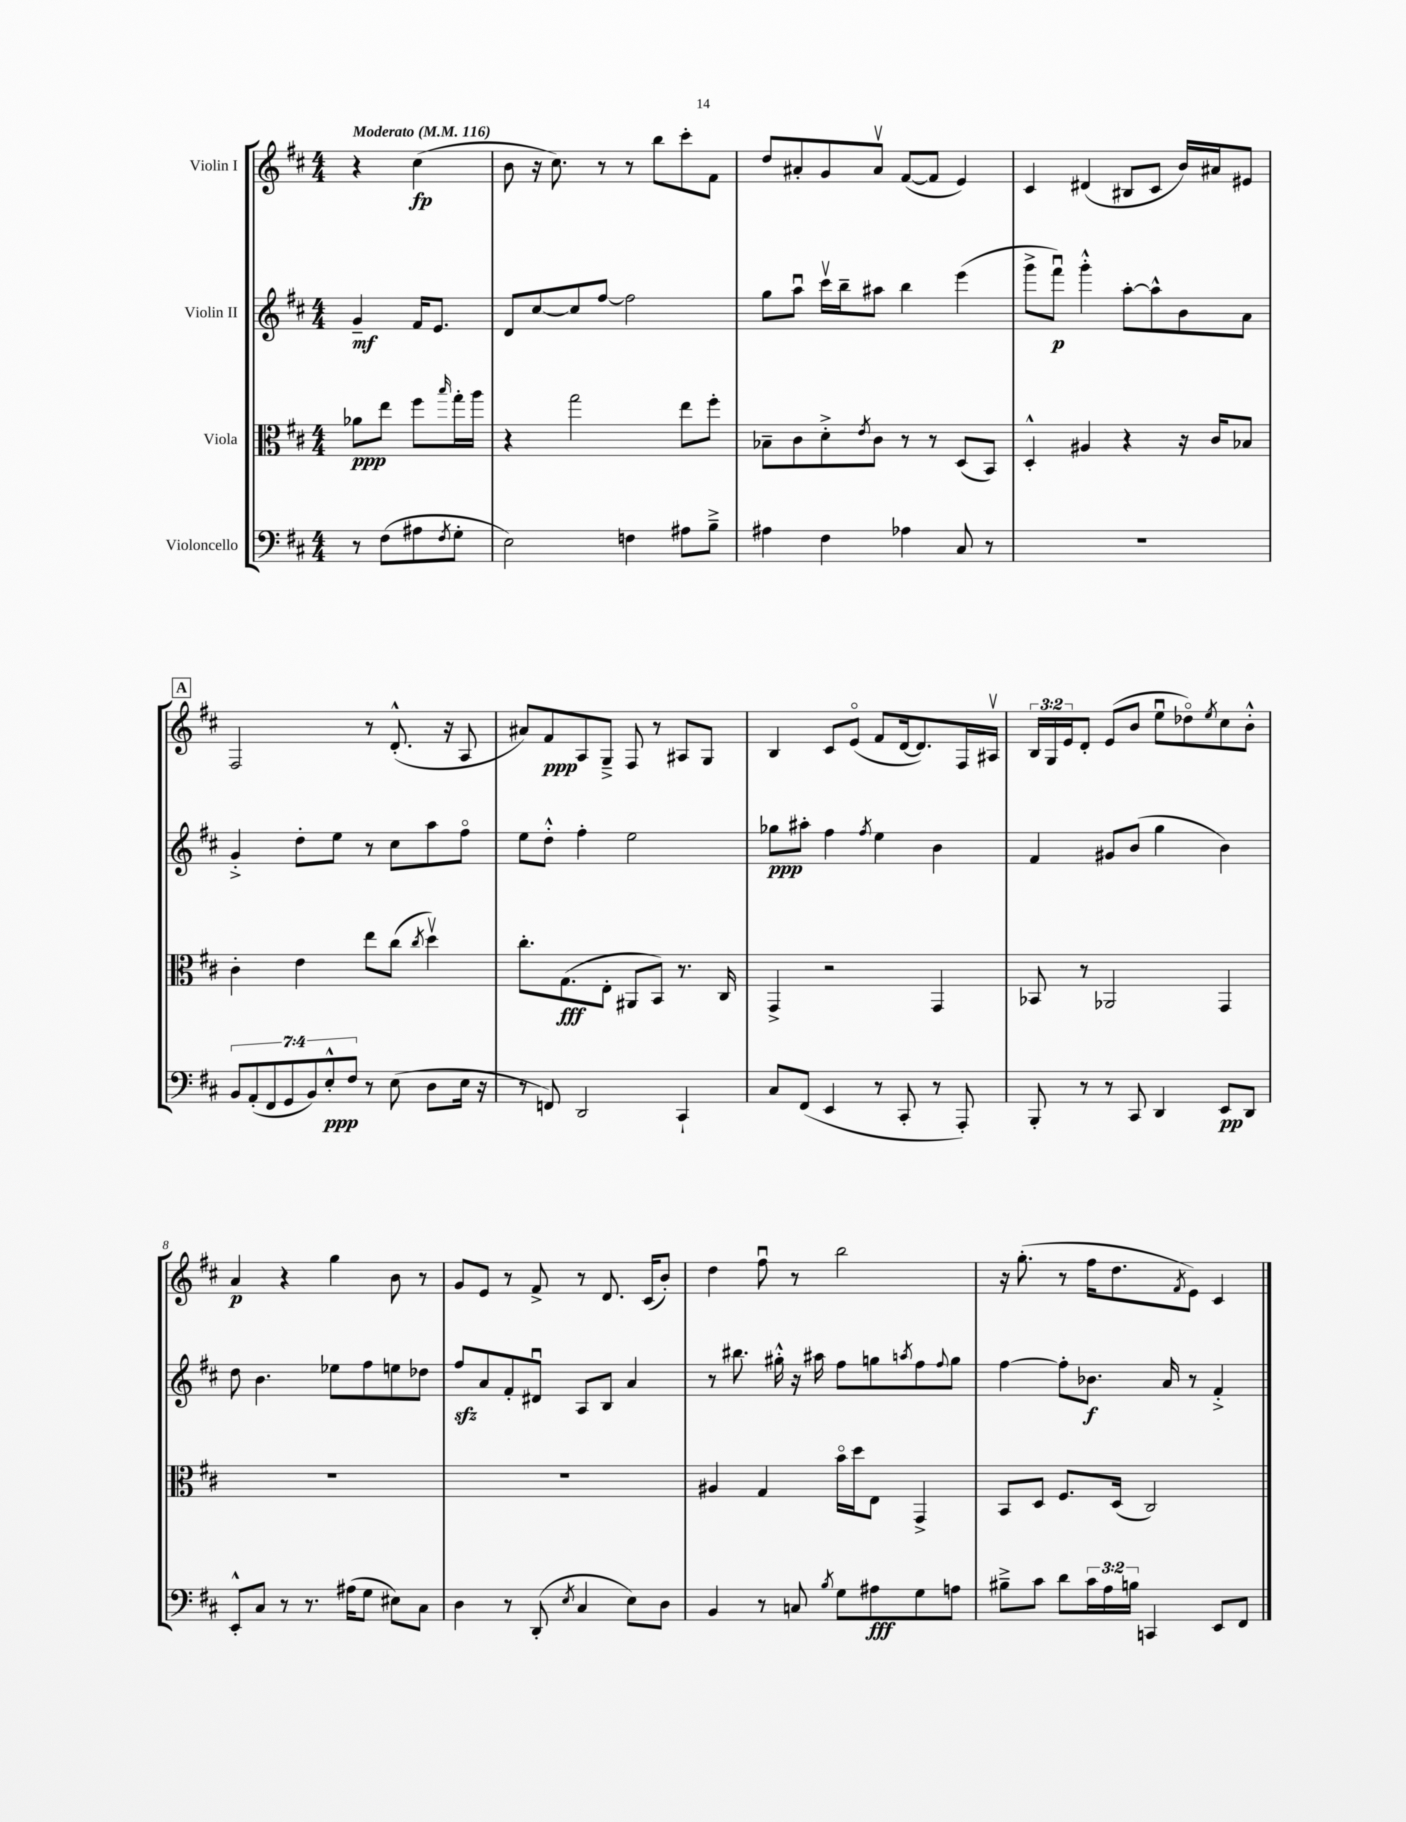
<<
\new StaffGroup <<
\new Staff = "s0" \with { instrumentName = "Violin I" } {
    \clef treble \key d \major \numericTimeSignature \time 4/4 \override Staff.TupletNumber.text = #tuplet-number::calc-fraction-text \partial 2 \tempo "Moderato" 4 = 116
    r4 cis''4\fp( |
    b'8 r16 cis''8.) r8 r8 b''8 cis'''8-. fis'8 |
    d''8 ais'8-. g'8 ais'8\upbow fis'8~( fis'8 e'4) |
    cis'4 dis'4( bis8 cis'8 b'16) ais'16 eis'8 |
    \mark \markup { \box "A" } fis2 r8 d'8.-.-^( r16 a8 |
    ais'8) fis'8\ppp a8 g8---> fis8 r8 ais8 g8 |
    b4 cis'8 e'8\flageolet( fis'8 d'16~ d'8.) fis16 ais16\upbow |
    \tuplet 3/2 { b16 g16 e'16 } d'8-. e'8( b'8 e''8\downbow des''8\flageolet) \acciaccatura { e''8 } cis''8 b'8-.-^ |
    a'4\p r4 g''4 b'8 r8 |
    g'8 e'8 r8 fis'8-> r8 d'8. cis'16( b'8-.) |
    d''4 fis''8\downbow r8 b''2 |
    r16 g''8.-.( r8 fis''16 d''8. \acciaccatura { fis'8 } e'8) cis'4 \bar "|." |
}
\new Staff = "s1" \with { instrumentName = "Violin II" } {
    \clef treble \key d \major \numericTimeSignature \time 4/4 \partial 2
    g'4--\mf fis'16 e'8. |
    d'8 cis''8~ cis''8 fis''8~ fis''2 |
    g''8 a''8\downbow cis'''16\upbow b''16-- ais''8 b''4 e'''4( |
    g'''8-> fis'''8\downbow\p) g'''4-.-^ a''8~-. a''8-^ b'8 a'8 |
    \mark \markup { \box "A" } g'4-.-> d''8-. e''8 r8 cis''8 a''8 fis''8\flageolet |
    e''8 d''8-.-^ fis''4-. e''2 |
    ges''8\ppp ais''8-. fis''4 \acciaccatura { fis''8 } e''4 b'4 |
    fis'4 gis'8 b'8( g''4 b'4) |
    d''8 b'4. ees''8 fis''8 e''8 des''8 |
    fis''8\sfz a'8 fis'8-. dis'8\downbow a8 b8 a'4 |
    r8 bis''8. gis''16-.-^ r16 ais''16 fis''8 g''8 \acciaccatura { a''8 } fis''8 \appoggiatura { fis''8 } g''8 |
    fis''4~ fis''8-. bes'8.\f a'16 r8 fis'4-.-> \bar "|." |
}
\new Staff = "s2" \with { instrumentName = "Viola" } {
    \clef alto \key d \major \numericTimeSignature \time 4/4 \partial 2
    aes'8\ppp e''8 fis''8 \grace { b''16 } g''16-. a''16 |
    r4 g''2 e''8 fis''8-. |
    bes8-- cis'8 d'8-.-> \acciaccatura { e'8 } cis'8 r8 r8 d8( b,8) |
    d4-.-^ ais4 r4 r16 cis'16 bes8 |
    \mark \markup { \box "A" } cis'4-. e'4 e''8 cis''8( \acciaccatura { cis''8 } d''4\upbow) |
    cis''8.-. g8.\fff( e8-. ais,8 b,8) r8. cis16 |
    g,4-> r2 g,4 |
    bes,8 r8 aes,2 g,4 |
    R1 |
    R1 |
    ais4 g4 b'16\flageolet d''16 e8 g,4-> |
    b,8 d8 fis8. d16( cis2) \bar "|." |
}
\new Staff = "s3" \with { instrumentName = "Violoncello" } {
    \clef bass \key d \major \numericTimeSignature \time 4/4 \override Staff.TupletNumber.text = #tuplet-number::calc-fraction-text \partial 2
    r8 fis8( ais8 \acciaccatura { fis8 } g8-. |
    e2) f4 ais8 b8---> |
    ais4 fis4 aes4 cis8 r8 |
    R1 |
    \mark \markup { \box "A" } \tuplet 7/4 { b,8 a,8-.( fis,8 g,8 b,8) e8-.-^\ppp fis8 } r8 e8( d8 e16 r16 |
    r8 f,8) d,2 cis,4-! |
    cis8 fis,8( e,4 r8 cis,8-. r8 a,,8-.) |
    b,,8-. r8 r8 cis,8 d,4 e,8\pp d,8 |
    e,8-.-^ cis8 r8 r8. ais16( g8 eis8) cis8 |
    d4 r8 d,8-.( \acciaccatura { e8 } cis4 e8) d8 |
    b,4 r8 c8 \acciaccatura { b8 } g8 ais8\fff g8 a8 |
    bis8---> cis'8 d'8 \tuplet 3/2 { cis'16 a16 b16 } c,4 e,8 fis,8 \bar "|." |
}
>>
>>
